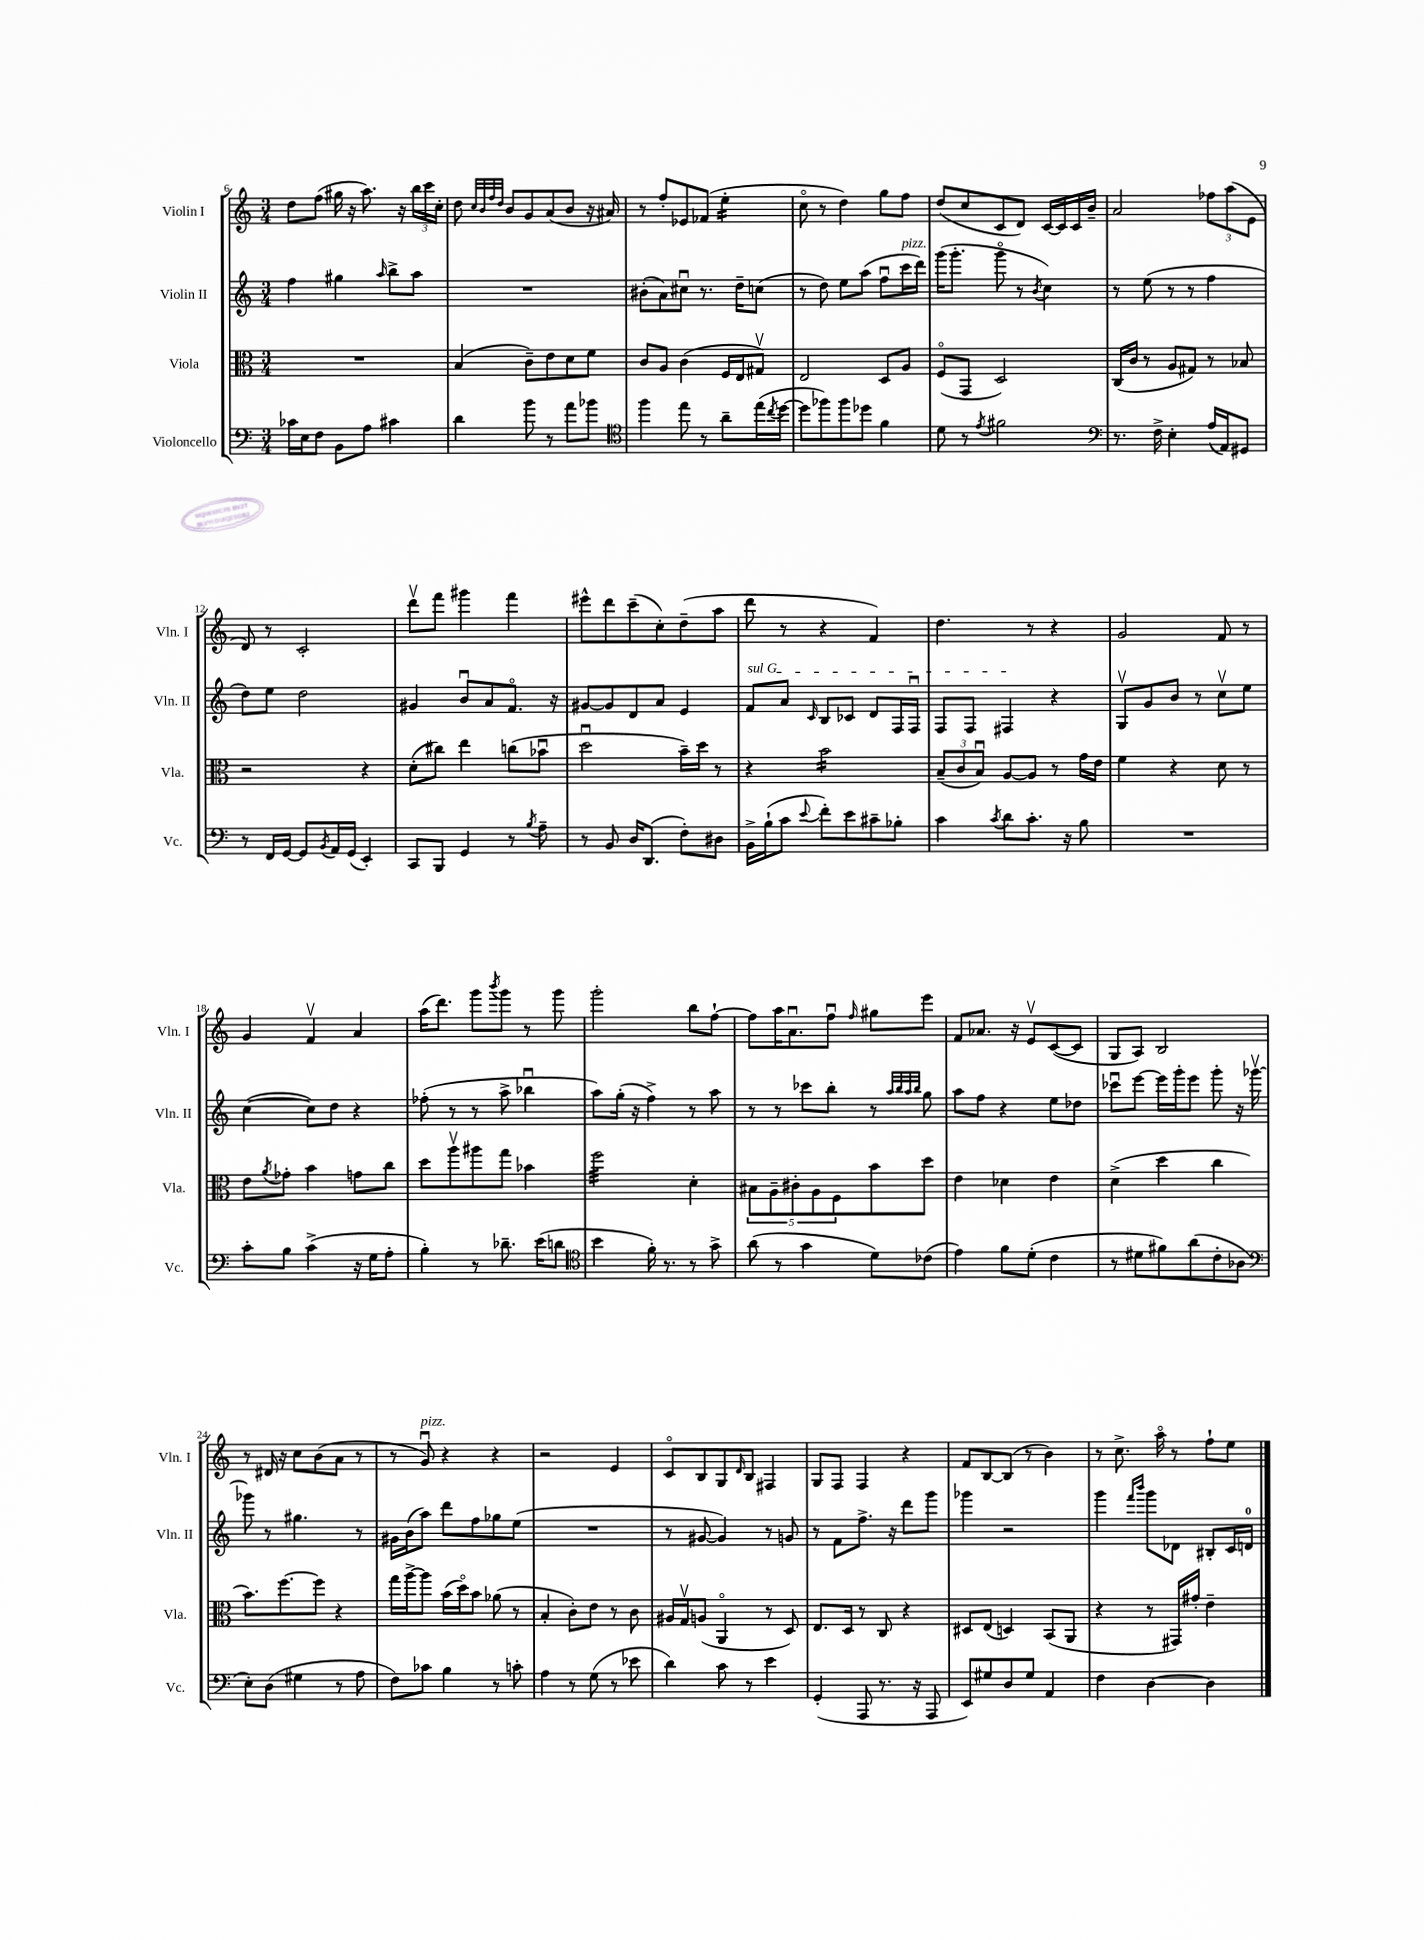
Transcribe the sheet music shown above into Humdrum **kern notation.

**kern	**kern	**kern	**kern
*staff4	*staff3	*staff2	*staff1
*clefF4	*clefC3	*clefG2	*clefG2
*k[]	*k[]	*k[]	*k[]
*M3/4	*M3/4	*M3/4	*M3/4
16c-	2.r	4ff	8dd
16E	.	.	.
8F	.	.	(8ff
8BB	.	4gg#	16gg#
.	.	.	16r
8A	.	.	8.aa)
.	.	16qqaa	.
4c#	.	8bb^	.
.	.	.	16r
.	.	8aa	24bb
.	.	.	24ccc
.	.	.	24cc'
=	=	=	=
4d	(4B	2.r	8dd
.	.	.	32qqcc
.	.	.	32qqb
.	.	.	32qqff
.	.	.	32qqdd
.	.	.	8b
8b	8c~)	.	8g
8r	8e	.	(8a
8a	8d	.	8b
8b-	8f	.	16r
.	.	.	16a#)
=	=	=	=
*clefC4	*	*	*
4ff	8c	(8b#'	8r
.	8A	8a)	8ff'
8ee	(4c	8cc#u	8e-
8r	.	8.r	(8f-
8a~	16F	.	4ee'
.	16E	16dd~	.
(16ee	8G#v)	(8cc	.
8qcc	.	.	.
[16dd	.	.	.
=	=	=	=
8dd]	2E	8r	8cco
8ff-)	.	8dd)	8r
8ff-	.	8ee	4dd)
8dd-	.	(8aa	.
4f	8D	8ffu	8gg
.	8A	16ccc	8ff
.	.	16ddd)	.
=	=	=	=
8d	(8Fo	(16ggg	(8dd
.	.	8.ggg'	.
8r	8GG	.	8cc
8qe	.	.	.
2f#	2D)	8gggo	8c
.	.	8r	8d)
.	.	8qb	.
.	.	4cc)	[16c
.	.	.	16c]
.	.	.	16c
.	.	.	16b~
=	=	=	=
*clefF4	*	*	*
8.r	(16C	8r	2a
.	16c	.	.
.	8r	(8ee	.
16F^	.	.	.
4E'	8A	8r	.
.	8G#)	8r	.
(16A	8r	4ff	12ff-
16AA)	.	.	.
.	.	.	(12aa
8GG#	8B-	.	.
.	.	.	12e
=	=	=	=
8r	2r	8dd)	8d)
16FF	.	8ee	8r
[16GG	.	.	.
8GG]	.	2dd	2c'
8qBB	.	.	.
16AA	.	.	.
(16GG	.	.	.
4EE')	4r	.	.
=	=	=	=
8CC	(8d'	4g#	8dddv
8BBB	8cc#)	.	8fff
4GG	4ee	8bu	4ggg#
.	.	8a	.
8r	(8cc	8.fo	4fff
8qB	.	.	.
8A~	8b-u	.	.
.	.	16r	.
=	=	=	=
8r	2ddu	[8g#	8eee#^^
8BB	.	8g#]	8ddd
16D	.	8d	(8ccc~
(8.DD	.	.	.
.	.	8a	8cc')
8F')	16b~)	4e	(8dd~
.	16dd	.	.
8D#	8r	.	8aa
=	=	=	=
16BB^	4r	8f	8ddd
(16B`	.	.	.
8c	.	8a	8r
8qqe	.	16qqc	.
8f')	2b	8B	4r
8e	.	8c-	.
8c#~	.	8d	4f)
8B-'	.	16F	.
.	.	16Fu	.
=	=	=	=
4c	(12B~	8F	4.dd
.	12c	.	.
.	.	8F	.
.	12Bu)	.	.
8qc	.	.	.
8d	[8A	4F#	.
8.c'	8A]	.	8r
.	8r	4r	4r
16r	.	.	.
8B	16g	.	.
.	16e	.	.
=	=	=	=
2.r	4f	8Gv	2g
.	.	8g	.
.	4r	8b	.
.	.	8r	.
.	8d	8ccv	8f
.	8r	8ee	8r
=	=	=	=
8c'	8e	([4cc	4g
.	8qa	.	.
8B	8g-'	.	.
(4c^	4b	8cc])	4fv
.	.	8dd	.
16r	8g	4r	4a
16G	.	.	.
8A'	8cc	.	.
=	=	=	=
4B')	8dd	(8ff-'	(16aa
.	.	.	8.ddd)
.	8aav	8r	.
8r	8aa#	8r	8ggg
.	.	.	8qbbb
8.d-~	8gg	8aa^	8ggg
.	4b-	4bb-u	8r
(16e	.	.	.
8d	.	.	8ggg
=	=	=	=
*clefC4	*	*	*
4b	2ff	8aa)	2ggg'
.	.	(16gg'	.
.	.	16r	.
16f')	.	4ff^)	.
8.r	.	.	.
8r	4d'	8r	8bb
8g^	.	8aa	[8ff`
=	=	=	=
(8a	10B#	8r	8ff]
.	10A~	.	.
8r	.	8r	16aa
.	.	.	8.au
.	10c#'	.	.
4g	.	8ccc-	.
.	10A	.	.
.	.	8bb'	8ffu
.	10F	.	.
.	.	.	16qqff
8d)	8b	8r	8gg#
.	.	32qqaa	.
.	.	32qqbb	.
.	.	32qqaa	.
.	.	32qqbb	.
(8c-	8dd	8gg	8eee
=	=	=	=
4e)	4e	8aa	8f
.	.	8ff	8.a-
8f	4d-	4r	.
.	.	.	16r
(8d'	.	.	8ev
4c	4e	8ee	([8c
.	.	8dd-	8c]
=	=	=	=
8r	(4d^	8ccc-u	8G
8d#	.	[8eee	8A)
8f#)	4dd	16eee]	2B
.	.	16ggg'	.
(8a	.	8eee	.
8c'	4cc	8ggg'	.
8A-	.	16r	.
.	.	[16ggg-v	.
=	=	=	=
*clefF4	*	*	*
8E')	8.b)	8ggg-]	8r
(8D	.	8r	16d#
.	[8.ff	.	16r
4G#	.	4.gg#	8cc
.	8ff]	.	(8b
8r	4r	.	8a
8A	.	8r	8r
=	=	=	=
8F)	16gg	16g#	8r
.	[16aa^	(16b	.
8c-	8aa]	8aa)	8gu)
4B	(16b	8ddd	4r
.	16ddo)	.	.
.	8b	8ff	.
8r	(8a-	8gg-	4r
8c'	8r	(8ee	.
=	=	=	=
4A	4B'	2.r	2r
8r	8c')	.	.
(8G	8e	.	.
8r	8r	.	4e
8e-	8c	.	.
=	=	=	=
4d)	16A#	8r	8co
.	16Gv	.	.
.	(8A	[8g#	8B
8c	4AAo	4g#])	8G
.	.	.	16qqd
8r	.	.	8B
4e	8r	8r	4F#
.	8D)	8g	.
=	=	=	=
(4GG'	8.E	8r	8G
.	.	8f	8F
.	16D	.	.
8AAA	8r	8.ff^	4F
8.r	8C	.	.
.	.	16r	.
.	4r	8ddd	4r
16r	.	.	.
8AAA	.	8ggg	.
=	=	=	=
8EE)	8D#	4ggg-	8f
8G#	(8E	.	[8B
8D	4D)	2r	(8B]
8G#	.	.	8r
4AA	(8BB	.	4b)
.	8AA	.	.
=	=	=	=
4F	4r	4ggg	8r
.	.	.	8.cc^
.	.	16qqfff	.
.	.	16qqbbb	.
[4D	8r	8ggg	.
.	.	.	16aao
.	16GG#)	8d-	8r
.	16g#'	.	.
4D]	4e~	8B#'	8ff`
.	.	16c	8ee
.	.	16d	.
==	==	==	==
*-	*-	*-	*-
